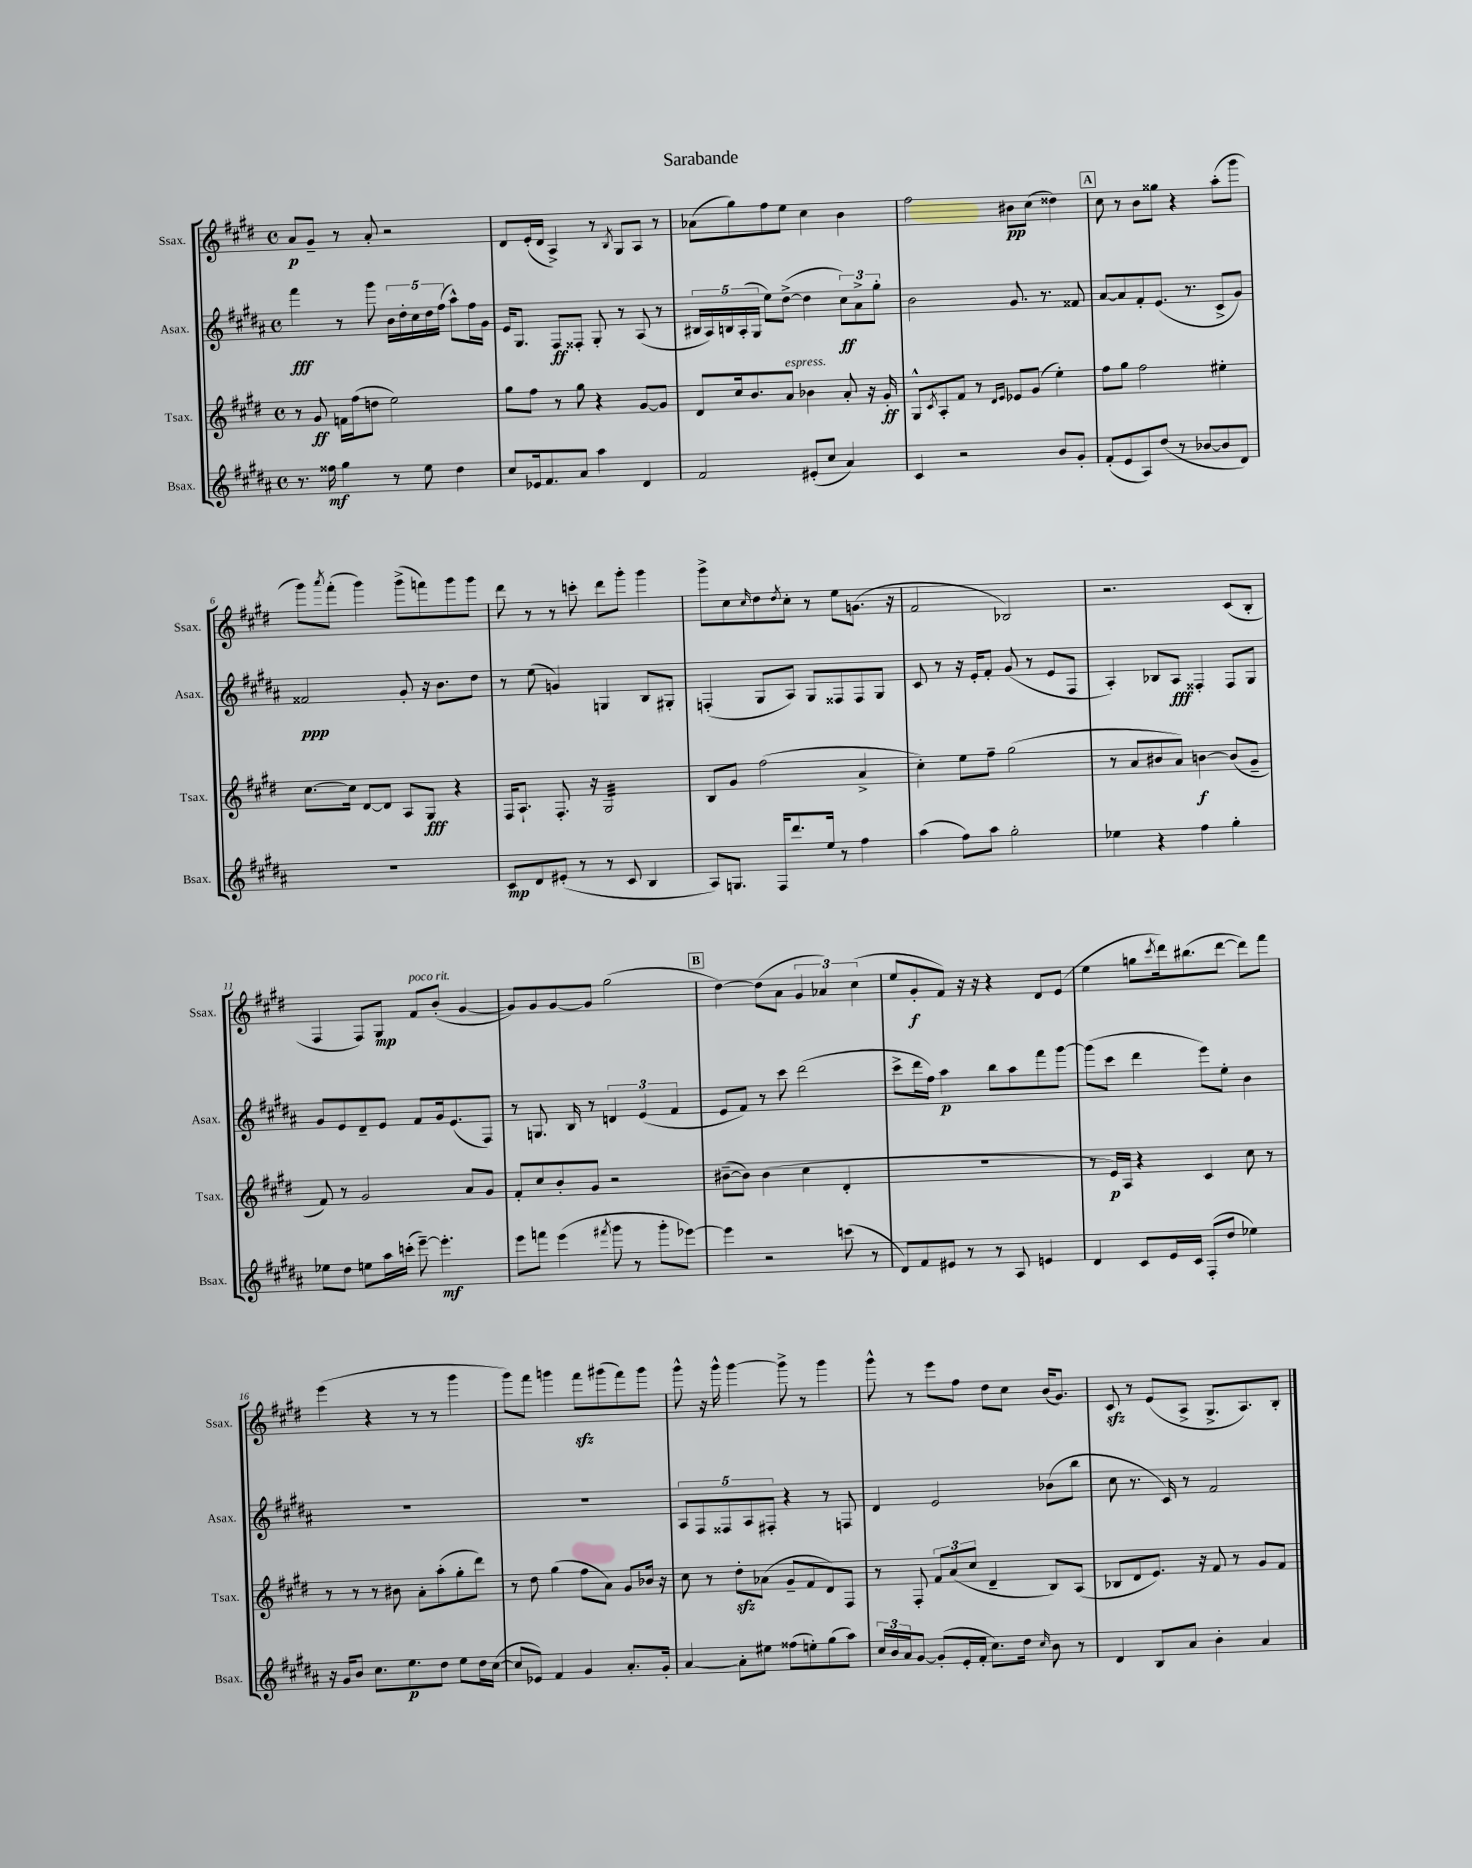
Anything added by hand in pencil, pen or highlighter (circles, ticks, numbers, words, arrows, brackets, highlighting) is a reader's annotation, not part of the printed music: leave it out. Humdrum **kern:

**kern	**kern	**kern	**kern
*staff4	*staff3	*staff2	*staff1
*clefG2	*clefG2	*clefG2	*clefG2
*k[f#c#g#d#a#]	*k[f#c#g#d#]	*k[f#c#g#d#a#]	*k[f#c#g#d#]
*M4/4	*M4/4	*M4/4	*M4/4
*met(c)	*met(c)	*met(c)	*met(c)
8.r	8r	4fff#	8a
.	8g#	.	8g#~
16ff##	.	.	.
4gg#	16f	8r	8r
.	(16ff#	.	.
.	8dd	8ggg#	8a'
8r	2ee)	20b	2r
.	.	20dd#'	.
.	.	20cc#	.
8ee	.	.	.
.	.	20dd#	.
.	.	(20ff#	.
4dd#	.	8aa#^^)	.
.	.	16ff#	.
.	.	16g#	.
=	=	=	=
8cc#	8gg#	16e	8d#
.	.	8.G#	.
16e-	8ff#	.	(16e'
8.f#	.	.	16d#
.	8r	8F#	4A^)
8a#	8gg#	8F##'	.
4aa#	4r	8G#'	8r
.	.	.	8qB
.	.	8r	8G#
4d#	[8g#	(8A#	8A
.	8g#]	8r	8r
=	=	=	=
2f#	8d#	20B#	(8a-
.	.	20A#)	.
.	.	20B	.
.	16cc#	.	8gg#)
.	.	(20A#'	.
.	8.b	.	.
.	.	20G#	.
.	.	8ee)	8ff#
.	8a	([8dd#^	8ee
(8e#'	4b-	4dd#]	4cc#
8cc#	.	.	.
4a#)	8a'	12cc#)	4b
.	.	12a#^	.
.	16r	.	.
.	.	12gg#'	.
.	16g#'	.	.
=	=	=	=
4c#	8G#^^	2b	2ff#
.	8qc#	.	.
.	8A'	.	.
2r	8f#	.	.
.	8r	.	.
.	16qqd#	.	.
.	16qqe	.	.
.	8e-	8.g#	8b#
.	(8g#	.	(8cc#
.	.	8.r	.
8b	4ee')	.	4dd##)
8g#'	.	8f##	.
=	=	=	=
(8f#'	8ff#	[8a#	8cc#
8e	8gg#	8a#]	8r
8A#)	2ff#	8f#'	8b
(8dd#	.	(8.e	8gg##
8r	.	.	4r
.	.	8.r	.
[8b-	.	.	.
8b-]	4ee#'	8c#^	(8aa'
8d#)	.	8g#)	8ggg#
=	=	=	=
1r	[8.cc#	2f##	8ggg#)
.	.	.	8qaaa
.	.	.	(8fff#'
.	16cc#]	.	.
.	[8d#	.	4ggg#)
.	8d#]	.	.
.	8A	8g#'	(8ggg#^
.	8G#	16r	8fff)
.	.	8.b	.
.	4r	.	8ggg#
.	.	8dd#	8ggg#
=	=	=	=
8c#	16F#	8r	8ddd#
.	8.A`	.	.
8d#	.	(8ee	8r
(8e#'	8.F#'	4g)	8r
8r	.	.	8ccc'
.	16r	.	.
8r	2G#	4G	8ddd#
8c#	.	.	8ggg#'
4B	.	8B	4ggg#
.	.	8G#'	.
=	=	=	=
8A#)	8B	(4F'	8ggg#^
8.G	8g#	.	8cc#
.	.	.	16qqcc#
.	(2ff#	8G#	8dd#
16F#	.	.	.
.	.	.	8qdd#
8.ddd#	.	8A#)	8cc#'
.	.	8G#	8r
16ee	.	.	.
8r	.	8F##	8ee
4ff#	4a^	8F##	(8.g
.	.	8G#	.
.	.	.	16r
=	=	=	=
(4aa#	4cc#')	8c#	2f#
.	.	8r	.
8ff#)	8ee	16r	.
.	.	16e'	.
8aa#	8ff#~	8f#'	.
2gg#'	(2gg#	(8g#	2B-)
.	.	8r	.
.	.	8e	.
.	.	8F#	.
=	=	=	=
4ee-	8r	4A#')	2.r
.	8a	.	.
4r	8b#	8B-	.
.	8a)	8A#	.
4ff#	[4b	4F##'	.
4gg#'	(8b]	8F##	(8c#
.	8g#~	8G#	8B'
=	=	=	=
8ee-	8f#)	8g#	4F#
8dd#	8r	8e	.
8ee	2g#	8d#~	8F#)
16aa#	.	8e	8G#
(16ccc'	.	.	.
[8eee~)	.	8f#	8f#
4.eee']	.	16g#	(8b'
.	.	(8.e	.
.	8a	.	[4g#
.	8g#	8F#)	.
=	=	=	=
8eee	8f#'	8r	8g#])
8fff	8cc#	8.G	8g#
(4eee	8b'	.	[8g#
.	.	16B	.
.	8g#	8r	8g#]
8qfff#	.	.	.
8ggg#	2r	6d	(2gg#
8r	.	.	.
.	.	(6e	.
8ggg#'	.	.	.
.	.	6f#	.
[8eee-)	.	.	.
=	=	=	=
4eee-]	([8b#~	8e	[4dd#)
.	8b#])	8f#)	.
2r	(4b#	8r	(8dd#]
.	.	8ccc#	8a
.	4cc#	(2ddd#	6g#
.	.	.	6a-)
(8ccc	4d#'	.	.
.	.	.	(6cc#
8r	.	.	.
=	=	=	=
8d#)	1r	8ccc#^	8ee
8f#	.	16ddd#	8g#'
.	.	16ff#)	.
8e#	.	4aa#	8f#)
8r	.	.	16r
.	.	.	16r
8r	.	8bb	4r
8A#	.	8aa#	.
4e	.	8fff#	8d#
.	.	[8ggg#	(8e
=	=	=	=
4d#	8r	(8ggg#]	4ee
.	16e)	8ccc#	.
.	16A	.	.
8c#	4r	4ddd#	8gg
.	.	.	8qccc#
16e	.	.	16ddd#)
16c#	.	.	(8.bb#
(8F#'	4c#	8eee)	.
8dd#	.	8ee'	[8ddd#
4ee-)	8cc#	4b	8ddd#])
.	8r	.	8fff#
=	=	=	=
16r	8r	1r	(4eee
16g#	.	.	.
8b	8r	.	.
8.cc#	8r	.	4r
.	8b#	.	.
8.ee	.	.	.
.	8a'	.	8r
8dd#	(8aa'	.	8r
8ee	8gg#'	.	4ggg#
16dd#	8ddd#)	.	.
([16cc#	.	.	.
=	=	=	=
8cc#]	8r	1r	8ggg#)
8e-)	8dd#	.	8fff#
4f#	(4gg#	.	4ggg
4g#	8ff#	.	8fff#
.	8a)	.	(8ggg#
8.a#'	8g#	.	8fff#)
.	16b-	.	8ggg#
16g#'	16r	.	.
=	=	=	=
[4a#	8cc#	10A#	8ggg#^^
.	.	10F#	.
.	8r	.	16r
.	.	.	16ggg#^^
.	.	10F##	.
8a#']	8dd#'	.	[4ggg#
.	.	10A#	.
8ee#	(8a-	.	.
.	.	10F#'	.
(8ff##	8g#~	4r	8ggg#^]
8ee')	8f#	.	8r
(8gg#	8d#)	8r	4ggg#
8aa#)	8F#	8F	.
=	=	=	=
24cc#	8r	4d#	8ggg#^^
24b	.	.	.
24a#	.	.	.
[8g#	8F#'	.	8r
(8g#']	12f#	2e	8eee
.	(12a	.	.
16e'	.	.	8ff#
.	12cc#	.	.
16f#'	.	.	.
8.cc#)	4d#~	.	8dd#
.	.	.	8cc#
16dd#	.	.	.
16qqcc#	.	.	.
8b	8B)	(8b-	(16b
.	.	.	8.g#)
8r	(8A	8bb	.
=	=	=	=
4d#	8B-	8cc#	8c#
.	8d#	8.r	8r
8B	8.e)	.	(8e
.	.	16c#)	.
8a#	.	8r	8A^
.	16r	.	.
4b'	8f#	2f#	8.G#^
.	8r	.	.
.	.	.	8.A)
4a#	8g#	.	.
.	8f#	.	8B'
==	==	==	==
*-	*-	*-	*-
